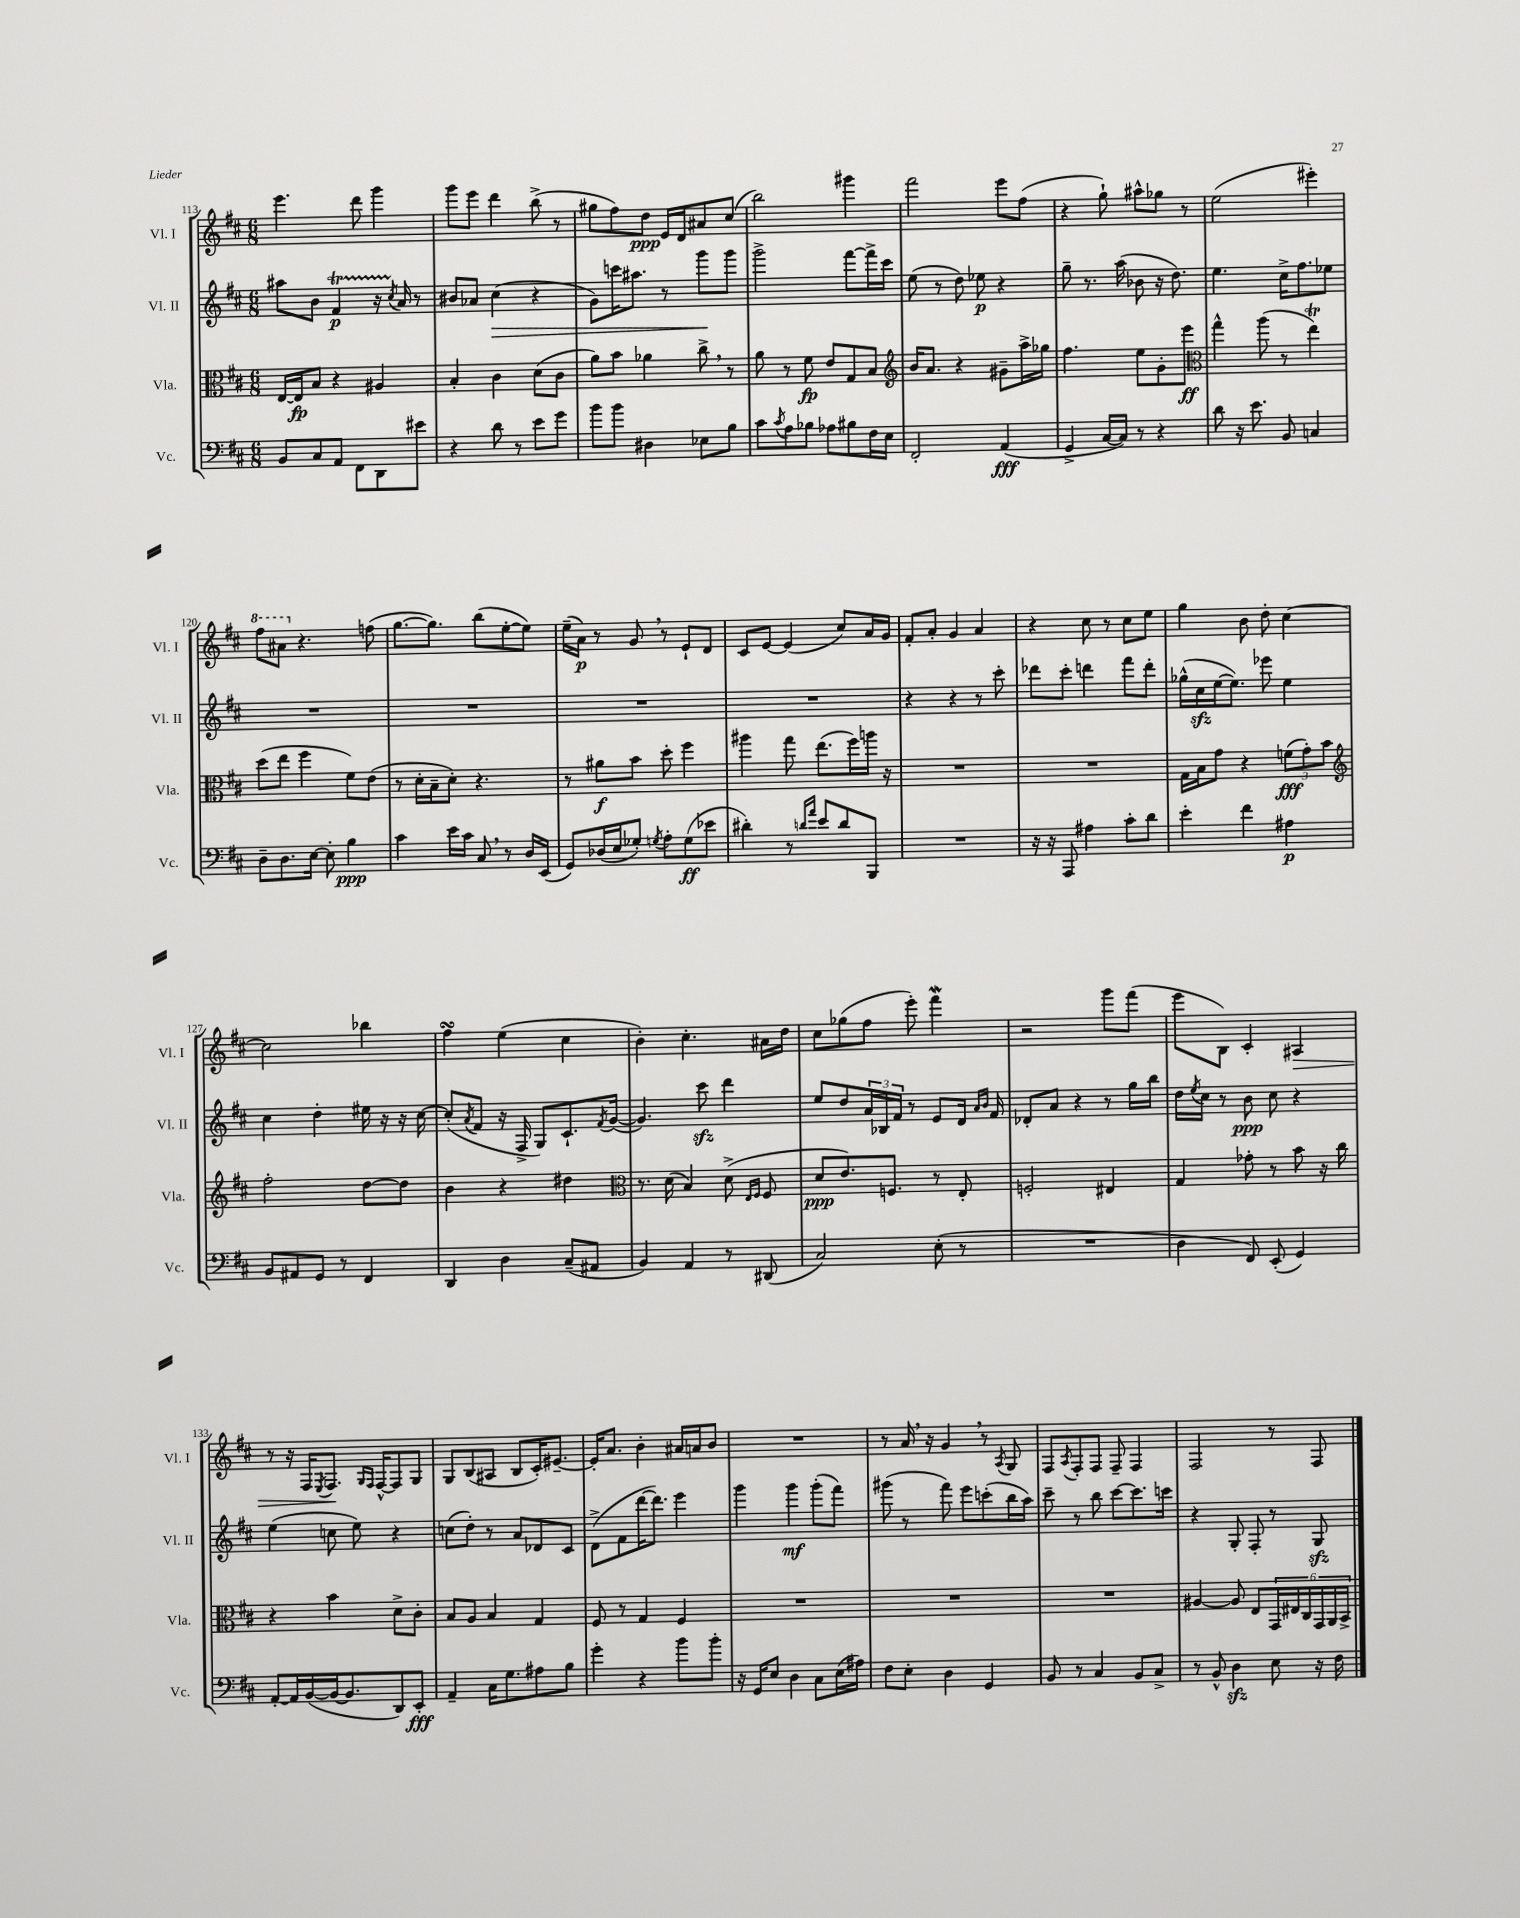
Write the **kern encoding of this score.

**kern	**kern	**kern	**kern
*staff4	*staff3	*staff2	*staff1
*clefF4	*clefC3	*clefG2	*clefG2
*k[f#c#]	*k[f#c#]	*k[f#c#]	*k[f#c#]
*M6/8	*M6/8	*M6/8	*M6/8
8BB/L	[16E/LL	8aa#\L	4.eee\
.	16E/]J	.	.
8C#/	8B/J	8b\J	.
8AA/J	4r	4f#/	.
8FF#\L	.	.	8ddd\
8DD\	4A#/	16r	4ggg\
.	.	8qcc#/	.
.	.	16a/	.
8e#\J	.	8r	.
=	=	=	=
4r	4B'/	8b#/L	8ggg\L
.	.	8a-/J	8eee\J
8d\	4c#\	(4cc#\	4ddd\
8r	.	.	.
8e\L	(8d\L	4r	(8bb^\
8g\J	8c#\J	.	8r
=	=	=	=
8b\L	8a\L)	8g\L)	8gg#\L
8b\J	8b\J	16ccc\K	8ff#\)
.	.	8.aa#\J	.
4D#\	4a-\	.	8dd\J
.	.	8r	16e/LL
.	.	.	16d/J
8E-\L	8cc#^\	8ggg\L	8a#/
8B\J	8r	8ggg\J	(8cc#/J
=	=	=	=
8c#\L	8a\	2ggg^\	2bb\)
8qc#/	.	.	.
8A\	8r	.	.
8B-\J	8f#\	.	.
8A-\L	8e/L	.	.
8B#\	8G/	[8fff#\L	4ggg#\
16F#\L	8B/J	16fff#^\]L	.
16E\JJ	.	16ccc#\JJ	.
=	=	=	=
*	*clefG2	*	*
2FF#'/	16b/LK	(8ee\	2fff#\
.	8.a/J	.	.
.	.	8r	.
.	4r	8dd\)	.
.	.	8ee-\	.
(4AA/	8g#~\L	4r	8eee\L
.	16aa^\L	.	(8ff#\J
.	16gg-\JJ	.	.
=	=	=	=
4GG^/	4.ff#\	8gg~\	4r
.	.	8.r	.
[16C#/LL	.	.	8gg`\)
16C#/]JJ)	.	(16aa\	.
8r	8ee\L	8b-\	8aa#^^\L
4r	8g'\	16r	8gg-\J
.	.	8.dd\)	.
.	8eee\J	.	8r
=	=	=	=
*	*clefC3	*	*
8d\	4gg^^\	4.ee\	(2ee\
16r	.	.	.
8.e\	.	.	.
.	(8aa\	.	.
8BB/	8r	16cc#^\LK	.
.	.	8.ff#\	.
4C/	4ee\)	.	4eee#'\)
.	.	8ee-\J	.
=	=	=	=
8D~\L	(8dd\L	2.r	8fff#\L
8.D\	8ee\J	.	8aa#\J
.	4ff#\	.	4.r
[16E\Jk	.	.	.
8E'\]	.	.	.
4B\	8f#\L)	.	.
.	(8e\J	.	(8ff\
=	=	=	=
4c#\	8r	2.r	[8.gg\L
.	16d'\LL	.	.
.	16B~\J	.	8.gg\]J)
16e\LL	8d'\J)	.	.
16c#\JJ	.	.	.
8C#/	4.r	.	(8bb\L
8r	.	.	[8ee'\
16D/LL	.	.	8ee\]J)
(16EE/JJ	.	.	.
=	=	=	=
8GG/L)	8r	2.r	(16ee~\LL
.	.	.	16a\JJ)
(16D-/L	8a#\L	.	8r
16E/J	.	.	.
8G-'/J)	8b\J	.	8g/
8qG/	.	.	.
8A'\L	8dd'\	.	8r
(8G\	4ff#\	.	8e`/L
8e-\J	.	.	8d/J
=	=	=	=
4d#'\)	4aa#\	2.r	8c#/L
.	.	.	[8e/J
8r	8gg\	.	(4e/]
16qqd/LL	.	.	.
16qqa/JJ	.	.	.
8e/L	(8.ee\L	.	.
8d/	.	.	8cc#/L)
.	16ff#\L)	.	.
8BBB/J	16aa\JJ	.	16a/L
.	16r	.	16g/JJ
=	=	=	=
2.r	2.r	4r	8f#'/L
.	.	.	8a'/J
.	.	4r	4g/
.	.	8r	4a/
.	.	8ccc#'\	.
=	=	=	=
16r	2.r	8ddd-\L	4r
16r	.	.	.
8AAA/	.	8ccc#'\J	.
4A#\	.	4ddd\	8cc#\
.	.	.	8r
8c#'\L	.	8fff#\L	8cc#\L
8d\J	.	8ddd'\J	8ee\J
=	=	=	=
4e'\	16G\LL	(16gg-^^\LL	4gg\
.	16B\J	16cc#\	.
.	8g\J	[16ee\J	.
.	.	8.ee\]J)	.
4f#\	4r	.	8b\
.	.	8eee-\	8dd'\
4A#\	(12f\L	4ee\	[4cc#\
.	12g'\)	.	.
.	12b\J	.	.
=	=	=	=
*	*clefG2	*	*
8BB/L	2ff#'\	4cc#\	2cc#\]
8AA#/	.	.	.
8GG/J	.	4dd'\	.
8r	.	.	.
4FF#/	[8dd\L	16ee#\	4bb-\
.	.	16r	.
.	8dd\]J	16r	.
.	.	[16cc#\	.
=	=	=	=
4DD/	4b\	(8cc#'/]L	4ff#\
.	.	8qa/	.
.	.	8f#/J	.
4D\	4r	16r	(4ee\
.	.	16F#^/	.
.	.	8G/L)	.
(8C#~/L	4dd#\	8.c#`/	4cc#\
8AA#/J	.	.	.
.	.	8qf#/	.
.	.	([16g/Jk	.
=	=	=	=
*	*clefC3	*	*
4BB/)	8.r	4.g/])	4b'\)
.	(16d\	.	.
4AA/	4B/)	.	4.cc#'\
.	.	8ccc#\	.
8r	(8d^\	4ddd\	.
.	16qqE/LL	.	.
.	16qqF#/JJ	.	.
(8DD#/	8F#/	.	16a#\LL
.	.	.	16dd\JJ
=	=	=	=
2C#/)	8d/L	8ee/L	8cc#\L
.	8.e/)	8dd/	(8gg-\
.	.	24a/L	8ff#\J
.	.	24B-/	.
.	8.F/J	.	.
.	.	24f#/JJ	.
.	.	8r	8eee'\)
(8E'\	8r	8e/L	4fff#\
8r	8E'/	16d/Jk	.
.	.	16qqa/LL	.
.	.	16qqb/JJ	.
.	.	16f#/	.
=	=	=	=
2.r	2F'/	8d-'/L	2r
.	.	8a/J	.
.	.	4r	.
.	4E#/	8r	8ggg\L
.	.	16gg\LL	(8fff#\J
.	.	16bb\JJ	.
=	=	=	=
4D\	4G/	16dd\LL	8eee\L
.	.	8qee/	.
.	.	16cc#\JJ	.
.	.	8r	8B\J)
8FF#/)	8g-'\	8b\	4c#'/
(8EE'/	8r	8cc#\	.
4GG/)	8b\	4r	4A#/
.	16r	.	.
.	16cc#\	.	.
=	=	=	=
[8AA'/L	4r	(4ee\	8r
16AA/]L	.	.	16r
([16BB/	.	.	16F#/LK
.	.	.	8qE/
16BB/_J	4b\	8cc\	8.F#/J
8.BB/]	.	.	.
.	.	8ee\)	.
.	.	.	16qqG/LL
.	.	.	16qqF#/JJ
.	.	.	[16F#^^/LK
8DD/)	8d^\L	4r	8F#/]
8EE'/J	8c#'\J	.	8G/J
=	=	=	=
4AA~/	8B/L	(8cc\L	8G/L
.	8A/J	8dd'\J)	(8B/
16C#\LK	4B/	8r	8A#/J
8.G\	.	.	.
.	.	8a/L	8B/L
8A#\	4G/	8d-/	16c#'/K)
.	.	.	[8.e#~/J
8B\J	.	8c#/J	.
=	=	=	=
4g'\	8F#/	(8d^\L	16e#'/]LK
.	.	.	8.a/J
.	8r	8f#\	.
4r	4G/	[16ddd\K	4b'\
.	.	8.ddd\]J)	.
8b\L	4F#/	4eee\	16a#/LL
.	.	.	16a/J
8b'\J	.	.	8b/J
=	=	=	=
16r	2.r	4ggg\	2.r
16GG/LK	.	.	.
8E/J	.	.	.
4D\	.	4ggg\	.
8C#\L	.	(8ggg'\L	.
(16E\L	.	8fff#\J)	.
16A#\JJ)	.	.	.
=	=	=	=
8F#\L	2.r	(8ggg#\	8r
8E'\J	.	8r	16a/
.	.	.	16r
4D\	.	8fff#\)	4g/
.	.	8eee\L	.
4GG/	.	(8ccc'\	8r
.	.	.	8qA/
.	.	16bb\L	8G/
.	.	16aa\JJ)	.
=	=	=	=
8BB/	2.r	8ccc#~\	8F#/L
.	.	.	8qA/
8r	.	8r	8F#'/
4C#/	.	8bb\	8F#/J
.	.	[8ccc#\L	8F#~/
8BB/L	.	8.ccc#\]	4F#/
8C#^/J	.	.	.
.	.	16ccc\Jk	.
=	=	=	=
8r	[4A#/	4r	2F#/
8BB^^/	.	.	.
4D\	8A#/]	8G'/	.
.	8E/L	8F#'/	.
8E\	24GG/L	8r	8r
.	24E#/	.	.
.	24C#/	.	.
16r	24GG/	8G/	8F#/
.	24AA/	.	.
16F#\	.	.	.
.	24BB^/JJ	.	.
==	==	==	==
*-	*-	*-	*-
